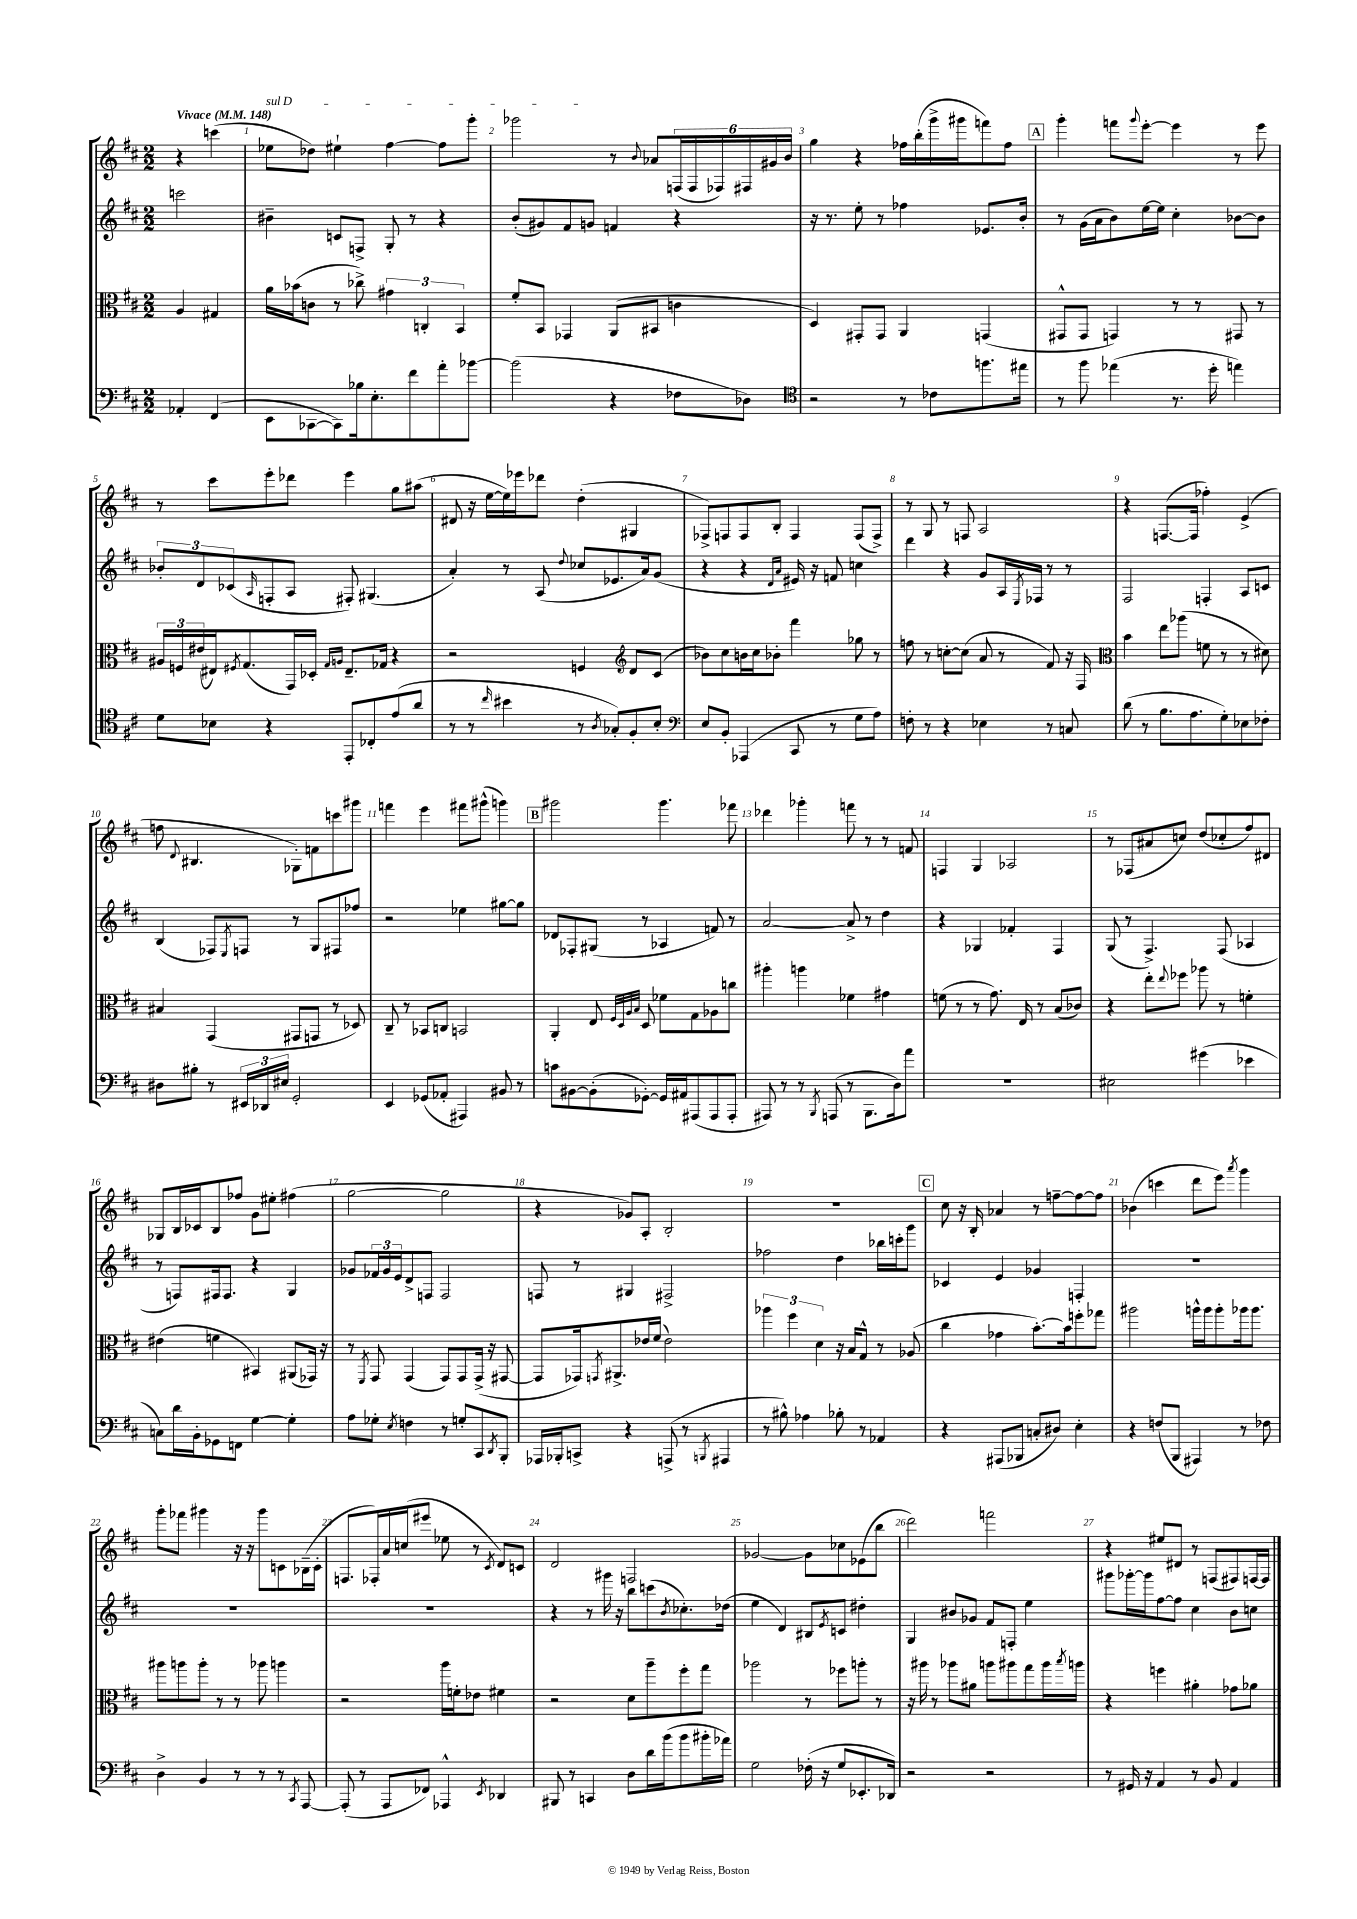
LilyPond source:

<<
\new StaffGroup <<
\new Staff = "s0" {
    \clef treble \key d \major \numericTimeSignature \time 2/2 \partial 2 \tempo "Vivace" 4 = 148
    r4 c'''4( |
    \once \override TextSpanner.bound-details.left.text = \markup { \italic "sul D" } ees''8\startTextSpan des''8) eis''4-! fis''4~ fis''8 g'''8-. |
    ges'''2\stopTextSpan r8 \appoggiatura { b'8 } aes'8 \tuplet 6/4 { f16( f16 fes16) fis16 gis'16 b'16 } |
    g''4 r4 fes''16 b''16-.( g'''16-> gis'''16 f'''8) fes''8 |
    \mark \markup { \box "A" } g'''4-. f'''8 \appoggiatura { g'''8 } e'''8~-. e'''4 r8 e'''8 |
    r8 cis'''8 e'''8-. des'''8 e'''4 g''8 ais''8( |
    dis'8 r16 e''16~ e''16) ees'''16 des'''8 d''4-.( gis4 |
    fes8->) f8 f8 b8-. f4 f8( f8->) |
    r8 g8 r8 f8 a2 |
    r4 f8.~( f16 fes''4-.) e'4->( |
    f''8 \appoggiatura { d'8 } bis4. ges8-.) f'8 c'''8 gis'''8 |
    f'''4 e'''4 fis'''8 gis'''8-^( g'''4) |
    \mark \markup { \box "B" } gis'''2 gis'''4. fes'''8 |
    des'''4 ges'''4-. f'''8 r8 r8 f'8 |
    f4 g4 aes2 |
    r8 fes8( ais'8 c''8) d''8( ces''8-. fis''8) dis'8 |
    ges8 b16 ces'16 b8 fes''8 g'8 eis''8-. fis''4( |
    g''2~ g''2 |
    r4 ges'8) a8-. b2-. |
    R1 |
    \mark \markup { \box "C" } cis''8 r16 b16-. aes'4 r8 f''8~-- f''8~ f''8 |
    bes'4( c'''4 d'''8 e'''8) \acciaccatura { a'''8 } g'''4 |
    g'''8-. fes'''8 gis'''4 r16 r16 gis'''8 c'8 bes16--( c'16-. |
    f8. fes16-.) a'16 c''16( eis'''8 ees''8 r8 \acciaccatura { cis'8 } d'8) c'8 |
    d'2 f2 |
    ges'2~ ges'8 ces''8 ees'8( b''8 |
    d'''2) f'''2 |
    r4 eis''8 dis'8 r8 f8( fis8) f16~ f16 \bar "|." |
}
\new Staff = "s1" {
    \clef treble \key d \major \numericTimeSignature \time 2/2 \partial 2
    c'''2 |
    bis'4-- c'8 f8-> g8-. r8 r4 |
    b'8-.( gis'8) fis'8 g'8 f'4 r4 |
    r16 r8. e''8-. r8 fes''4 ees'8. b'16-. |
    \mark \markup { \box "A" } r8 g'16( a'16 b'8) e''16~ e''16 cis''4-. bes'8~ bes'8 |
    \tuplet 3/2 { bes'8-. d'8 ces'8( } \grace { a16 } f8-. a8 fis8-.) gis4.( |
    a'4-.) r8 a8( \appoggiatura { d''8 } ces''8 ees'8. a'16) g'8( |
    r4 r4 \grace { d'16 a'16 } eis'16) r16 f'8 c''4 |
    d'''4 r4 g'8 a16 \acciaccatura { e8 } fes16 r8 r8 |
    fis2 f4-. a8 c'8 |
    b4( fes8) \acciaccatura { e8 } f8 r8 g8 fis8 fes''8 |
    r2 ees''4 gis''8~ gis''8 |
    \mark \markup { \box "B" } des'8 fes8-. gis8( r8 aes4 f'8) r8 |
    a'2~ a'8-> r8 d''4 |
    r4 ges4 fes'4-. fis4 |
    g8( r8 fis4.->) fis8( aes4 |
    r8 f8) fis16 fis8. r4 g4 |
    ges'8 \tuplet 3/2 { fes'16 ges'16 e'16 } d'8-> f8 f2 |
    f8 r8 gis4 fis2-> |
    fes''2 d''4 bes''16 c'''16-. g'''8 |
    \mark \markup { \box "C" } ces'4 e'4 ges'4 f4-. |
    R1 |
    R1 |
    R1 |
    r4 r8 gis'''16 r16 b''8 c'''8( \acciaccatura { b'8 } ces''8.-.) des''16( |
    e''4 d'4) bis8 \acciaccatura { e'8 } c'8 dis''4-. |
    g4 bis'8 ges'8 fis'8 f8-. e''4 |
    gis'''8 ges'''16~-. ges'''16 fis''8~ fis''8 cis''4 b'8 c''8 \bar "|." |
}
\new Staff = "s2" {
    \clef alto \key d \major \numericTimeSignature \time 2/2 \partial 2
    a4 gis4 |
    a'16 bes'16( c'8 r8 ces''8->) \tuplet 3/2 { gis'4 c4-. b,4 } |
    fis'8-. b,8 ges,4 a,8( bis,8 c'4 |
    d4) gis,8-. gis,8 a,4 g,4( |
    \mark \markup { \box "A" } gis,8-^ gis,8 g,4) r8 r8 gis,8 r8 |
    \tuplet 3/2 { ais16 f16 eis'16( } eis16) \acciaccatura { fis8 } g8.( g,16) des16-. \grace { g16 a16 } eis8.-- ges16 r4 |
    r2 f4 \clef treble d'8 cis'8( |
    bes'8) cis''8 b'16 cis''16 bes'8-. fis'''4 ges''8 r8 |
    f''8 r8 c''8~-. c''8( a'8 r8 fis'8) r16 fis16 |
    \clef alto b'4 e''8 aes''8( f'8 r8 r8 dis'8) |
    bis4 g,4( gis,8 g,8 r8 des8) |
    cis8-- r8 bes,8 c8 b,2 |
    \mark \markup { \box "B" } a,4-. e8 \grace { fis32 d32 a32 b32 } d8 fes'8 g8 aes8 c''8 |
    ais''4-. a''4 fes'4 gis'4 |
    f'8( r8 r8 g'8.) e16 r8 b8( ces'8) |
    r4 e''8-. \appoggiatura { e''8 } fes''8 aes''8 r8 f'4-. |
    eis'4( f'4 bis,4) ais,8( ges,16) r16 |
    r8 \acciaccatura { fis,8 } g,8 g,4( g,8) g,8 g,16->( r16 gis,8~ |
    gis,8 ges,16) \acciaccatura { g,8 } ais,8.-> ees'16 fis'16( ees'2) |
    \tuplet 3/2 { aes''4 fis''4 d'4 } r16 b16 g8-^ r8 aes8( |
    \mark \markup { \box "C" } cis''4 ges'4 b'8.~-.) b'16 f''8-. ges''8 |
    ais''2 a''16-^ a''16 a''8-. aes''16 aes''8. |
    ais''8 a''8 a''8-. r8 r8 aes''8 a''4 |
    r2 a''16 f'16-. ees'8 fis'4 |
    r2 d'8 a''8-- fis''8-. g''8 |
    aes''2 r8 fes''8 a''8-. r8 |
    r16 ais''16 r8 aes''8 ais'8 a''8 ais''8 g''8 ais''16 \acciaccatura { b''8 } a''16 |
    r4 f''4 ais'4-. ges'8 aes'8 \bar "|." |
}
\new Staff = "s3" {
    \clef bass \key d \major \numericTimeSignature \time 2/2 \partial 2
    aes,4-. fis,4( |
    e,8 ces,8~ ces,8) bes16 e8.-. fis'8 a'8-. bes'8~ |
    bes'2( r4 fes8 des8) |
    \clef tenor r2 r8 ces'8 f''8. eis''16 |
    \mark \markup { \box "A" } r8 fis''8 ees''4( r8. d''16-. e''4) |
    d'8 bes8 r4 e,8-. ces8-. e'8( a'8 |
    r8 r8 \grace { cis''16 } bis'4 r8 \acciaccatura { a8 } ges8-.) fis8-. b8-. |
    \clef bass e8 b,8-. aes,,4( cis,8 r8 g8 a8) |
    f8-. r8 r4 ees4 r8 c8 |
    d'8( r8 b8. a8. g8-.) ees8 fes8-. |
    dis8 bis8-. r8 \tuplet 3/2 { eis,16 des,16 eis16 } g,2-. |
    e,4 ges,8( aes,8-. ais,,4) bis,8 r8 |
    \mark \markup { \box "B" } c'8 bis,8~ bis,8-.( ges,8~-.) ges,16 ais,16 ais,,8( ais,,8 ais,,8-. |
    ais,,8) r8 r8 \acciaccatura { b,,8 } a,,8( r8 b,,8. d16) a'8 |
    R1 |
    eis2 gis'4( ees'4 |
    c8) d'16 b,16-. ges,8 f,8 g4~ g4-. |
    a8 ges8-. \acciaccatura { e8 } f4 r8 g8-. cis,8 \acciaccatura { d,8 } b,,8-. |
    aes,,16 bes,,16-. c,8-> r4 a,,8->( r8 \acciaccatura { b,,8 } ais,,4 |
    r8 bis8-^) aes4 bes8-. r8 aes,4 |
    \mark \markup { \box "C" } r4 ais,,8( bes,,8 c8-. dis8) e4-. |
    r4 f8( b,,8 ais,,4) r8 fes8 |
    d4-> b,4 r8 r8 r8 \acciaccatura { cis,8 } a,,8~ |
    a,,8-.( r8 a,,8 fes,8) aes,,4-^ \acciaccatura { e,8 } des,4 |
    bis,,8 r8 c,4 d8 d'16 b'16( b'8 bis'16-. aes'16) |
    g2 fes16-.( r16 g8 ees,8.-. des,16) |
    r2 r2 |
    r8 gis,16 r16 a,4 r8 b,8 a,4 \bar "|." |
}
>>
>>
\layout { \context { \Score \override BarNumber.break-visibility = ##(#f #t #t) barNumberVisibility = #all-bar-numbers-visible } }
